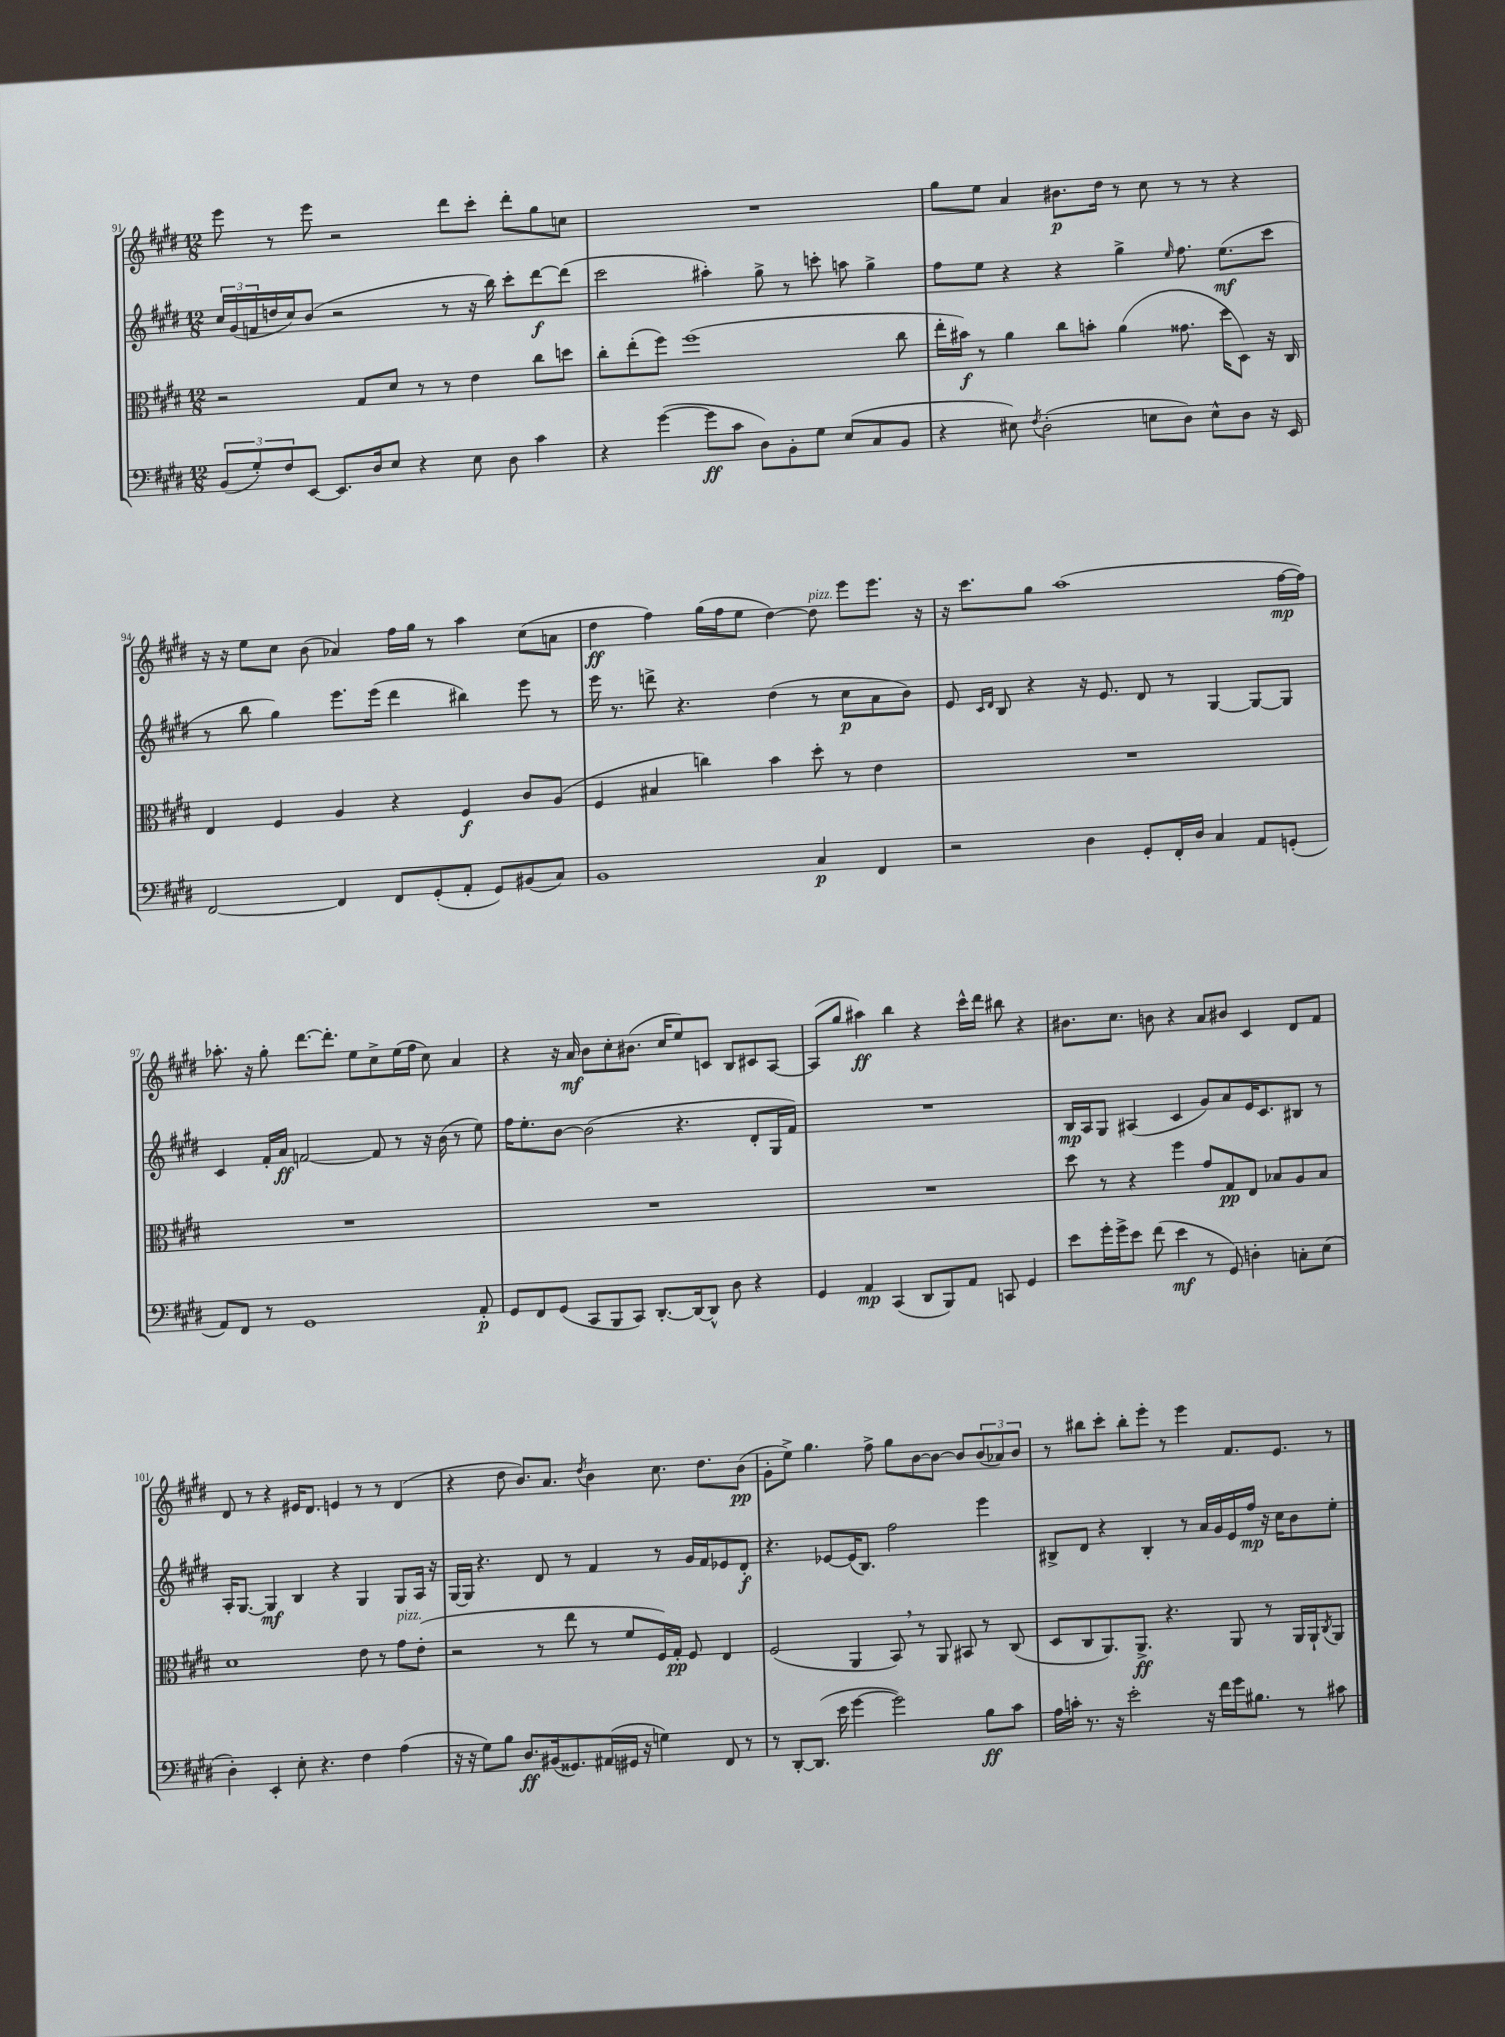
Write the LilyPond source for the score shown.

<<
\new StaffGroup <<
\new Staff = "s0" {
    \clef treble \key e \major \numericTimeSignature \time 12/8
    e'''8 r8 e'''8 r2 dis'''8 cis'''8-. dis'''8-. gis''8 c''8 |
    R1. |
    gis''8 e''8 a'4 bis'8.\p dis''16 r8 cis''8 r8 r8 r4 |
    r16 r16 e''8 cis''8 b'8( aes'4) fis''16 gis''16 r8 a''4 cis''8( a'8 |
    dis''4\ff fis''4) gis''16( fis''16 e''8 dis''4~) dis''8^\markup { \italic "pizz." } e'''8 e'''8. r16 |
    r16 cis'''8. gis''8 a''1( fis''16~\mp fis''16) |
    aes''8.-. r16 gis''8-. dis'''8.~ dis'''8.-. e''8 cis''8-> e''16( fis''16 cis''8) a'4 |
    r4 r16 a'16\mf b'8 cis''8-. bis'8.( cis''16 e''8) c'8 b8 cis'8 a8~ |
    a8( gis''8 ais''4\ff) b''4 r4 cis'''16-^ dis'''16 bis''8 r4 |
    bis'8. cis''8. b'8 r4 a'8 bis'8 cis'4 dis'8 fis'8 |
    dis'8 r8 r4 eis'16 dis'8. e'4 r8 r8 dis'4( |
    r4 dis''8 b'8.) a'8. \acciaccatura { dis''8 } b'4 cis''8. dis''8. b'8\pp( |
    gis'8-. e''8->) gis''4. fis''8-> gis''8 b'8~ b'8~ b'8 \tuplet 3/2 { b'8( aes'8) b'8 } |
    r8 bis''8 cis'''8-. bis''8-. e'''8-. r8 e'''4 fis'8. e'8. r8 \bar "|." |
}
\new Staff = "s1" {
    \clef treble \key e \major \numericTimeSignature \time 12/8
    \tuplet 3/2 { cis''16 gis'16( f'16 } d''16 cis''16) b'8( r2 r8 r16 b''16) cis'''8-. dis'''8~\f dis'''8( |
    cis'''2 ais''4-.) gis''8-> r8 c'''8-. a''8 gis''4-> |
    fis''8 e''8 r4 r4 gis''4-> \grace { e''16 } fis''8. e''8.\mf( cis'''8 |
    r8 b''8 gis''4) e'''8. e'''16( dis'''4 bis''4) e'''8 r8 |
    e'''16 r8. d'''8-> r4. dis''4( r8 cis''8\p a'8 b'8) |
    e'8 \grace { cis'16 dis'16 } b8 r4 r16 e'8. dis'8 r8 gis4~ gis8~ gis8 |
    cis'4 fis'16-. a'16\ff f'2~ f'8 r8 r16 b'16( r8 e''8) |
    fis''16 e''8.-. b'8~ b'2( r4. dis'8-. gis16 fis'16) |
    R1. |
    b16\mp a16 gis8 ais4( cis'4 gis'8) a'8 e'16 cis'8. bis8 r8 |
    a16-. gis8.~ gis4\mf b4 r4 gis4 gis8 a16 r16 |
    gis16~ gis16 r4. dis'8 r8 fis'4 r8 gis'16 fis'16 ees'8 dis'8-.\f |
    r4. ees'8~ ees'16( b8.) fis''2 e'''4 |
    bis8-> dis'8 r4 bis4-. r8 a'16 gis'16 e'16 fis''16\mp r16 cis''16 b'8 e''8-. \bar "|." |
}
\new Staff = "s2" {
    \clef alto \key e \major \numericTimeSignature \time 12/8
    r2 gis8 dis'8 r8 r8 e'4 cis''8 d''8 |
    cis''8-. e''8-.( fis''8) fis''1( cis''8 |
    e''16-. bis'16\f) r8 a'4 cis''8 b'8-. a'4( gisis'8. dis''16 dis8) r16 cis16 |
    e4 fis4 a4 r4 fis4\f cis'8 a8( |
    fis4 bis4 c''4) b'4 dis''8-. r8 e'4 |
    R1. |
    R1. |
    R1. |
    R1. |
    dis''8 r8 r4 fis''4 gis'8 gis8\pp e8 bes8 a8 bes8 |
    dis'1 e'8 r8 gis'8^\markup { \italic "pizz." } e'8-.( |
    r2 r8 e''8 r8 fis'8 fis16) gis16-.\pp fis8 e4 |
    fis2( a,4 b,8) \breathe r8 a,8 bis,8 r8 cis8( |
    dis8 cis8 a,8.) a,8.->\ff r4. a,8 r8 a,16 a,16-! \acciaccatura { cis8 } a,8 \bar "|." |
}
\new Staff = "s3" {
    \clef bass \key e \major \numericTimeSignature \time 12/8
    \tuplet 3/2 { b,8( gis8-.) fis8 } e,8~ e,8. dis16 e8 r4 e8 dis8 cis'4 |
    r4 gis'4~( gis'8\ff cis'8 dis8) b,8-. gis8 e8( cis8 b,8 |
    r4 eis8) \acciaccatura { fis8 } dis2-.( e8 dis8) e8-^ dis8 r16 e,16 |
    fis,2~ fis,4 fis,8 gis,8-.( a,8-. gis,8) bis,8( cis8) |
    b,1 cis4\p fis,4 |
    r2 dis4 gis,8-. fis,16-. dis16 cis4 a,8 g,8-.( |
    a,8) fis,8 r8 gis,1 a,8-.\p |
    gis,8 fis,8 gis,8( cis,8 b,,8 cis,8) dis,8.~-. dis,16~ dis,8-^ dis8 r4 |
    gis,4 a,4\mp cis,4( dis,8 b,,8) a,8 c,8 gis,4 |
    e'8 gis'16-. gis'16-> e'8 fis'8( e'4\mf r8 gis,8) d4-. c8-. e8( |
    dis4-.) e,4-. e8-. r4. fis4 a4( |
    r16 r16 gis8) b8 dis8.\ff bis,16( gisis,8.) ais,16( gis,16 r16 g4) fis,8 r8 |
    r8 dis,8~-. dis,8.( e'16 gis'4~ gis'2) b8\ff cis'8 |
    a16 c'16-. r8. r16 e'2-. r16 fis'16 gis'16 bis8. r8 cis'8 \bar "|." |
}
>>
>>
\layout { \context { \Score currentBarNumber = #91 } }
